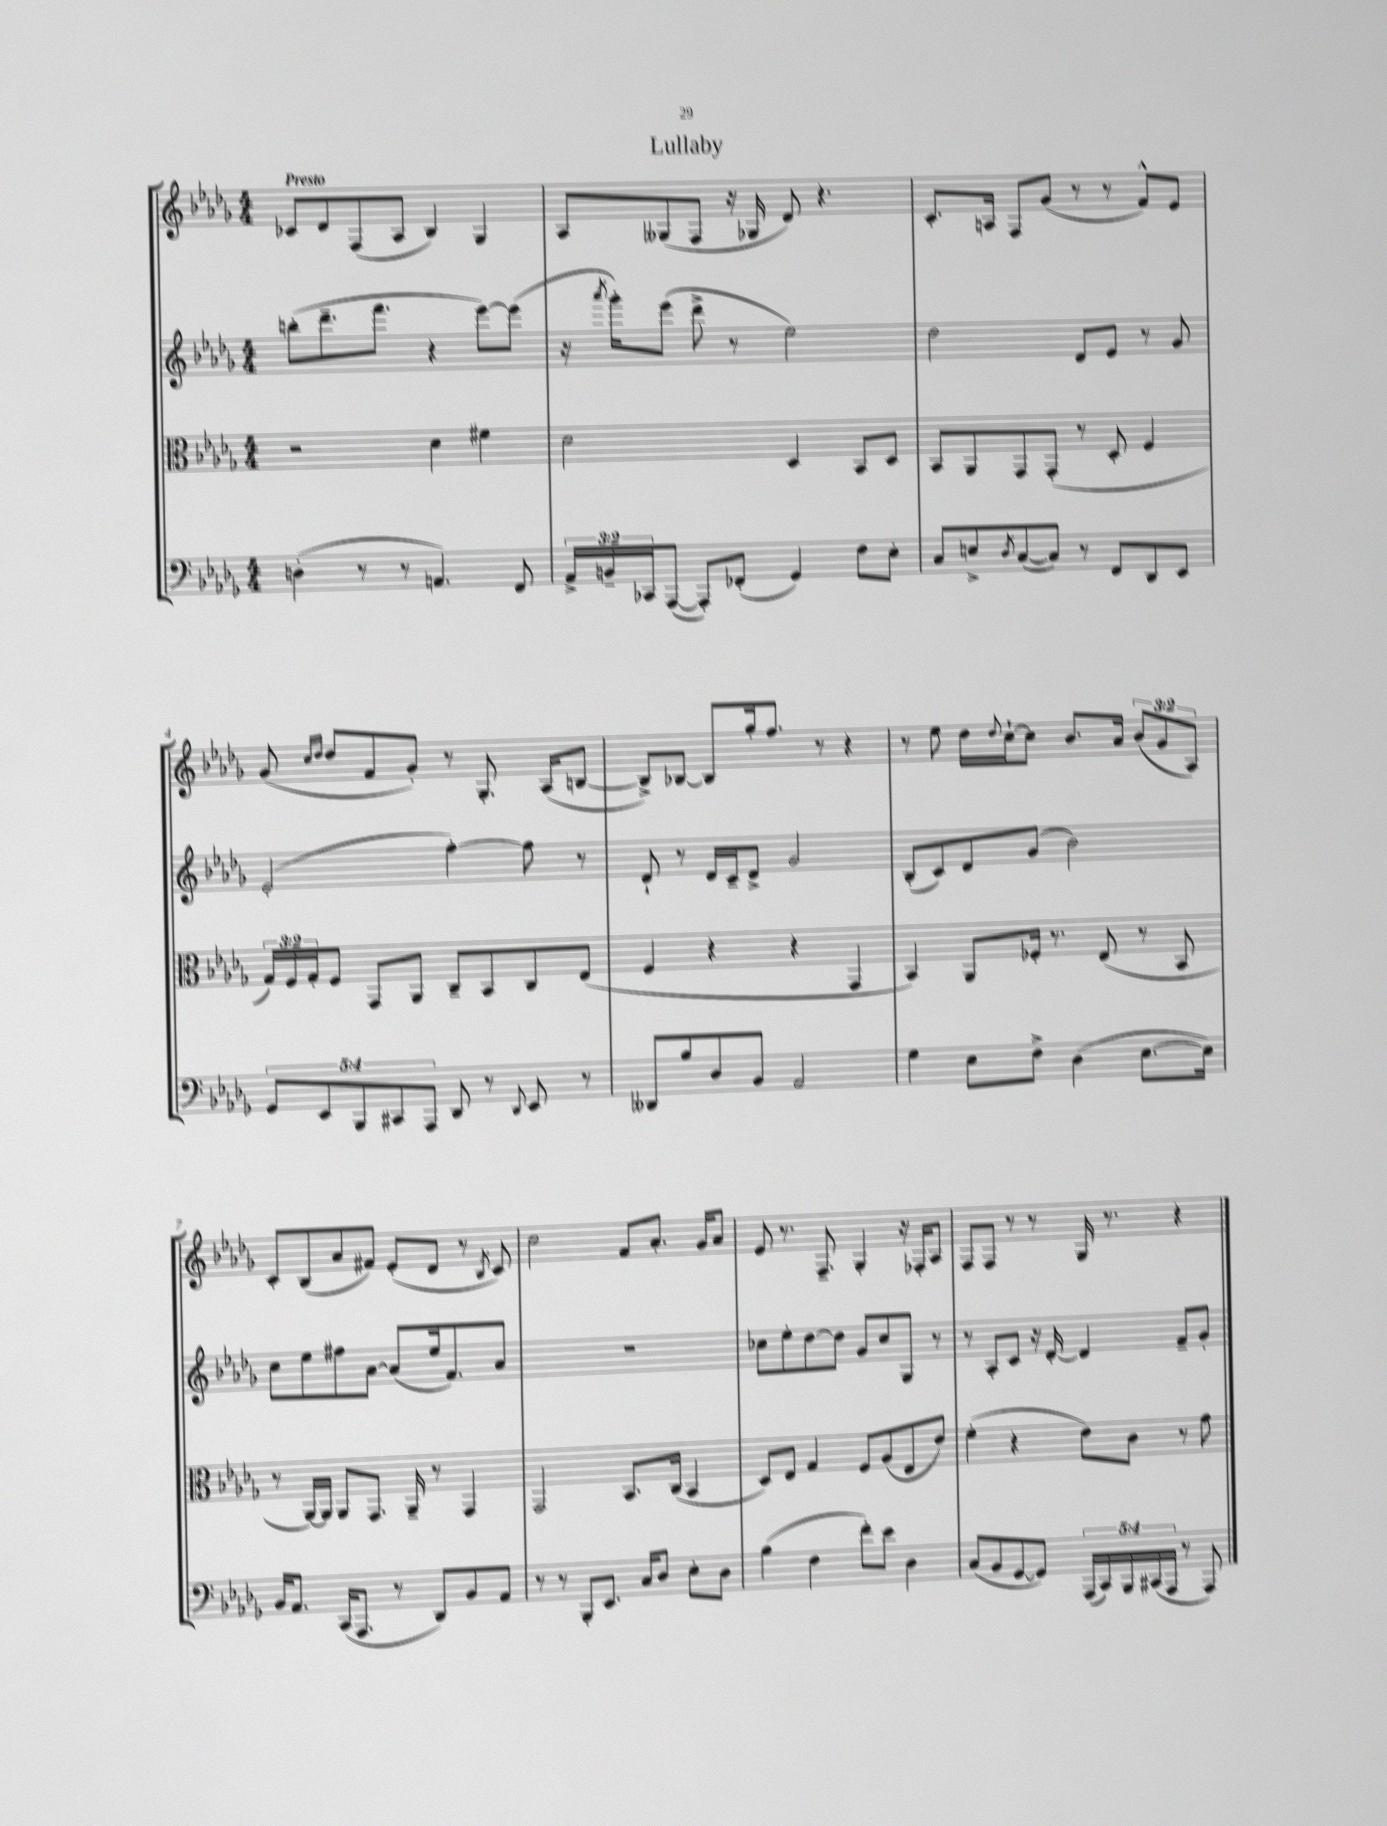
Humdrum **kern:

**kern	**kern	**kern	**kern
*part4	*part3	*part2	*part1
*staff4	*staff3	*staff2	*staff1
*clefF4	*clefC3	*clefG2	*clefG2
*k[b-e-a-d-g-]	*k[b-e-a-d-g-]	*k[b-e-a-d-g-]	*k[b-e-a-d-g-]
*M4/4	*M4/4	*M4/4	*M4/4
=1	=1	=1	=1
!	!	!	!LO:TX:a:B:t=Presto
(4Dn'\	2r	(8bbn'\L	8c-X/L
.	.	8.ddd-~\	8d-/
8r	.	.	(8F/
.	.	8.fff\J	.
8r	.	.	8A-/J
4.AAn/)	4d-\	4r	4B-/)
.	4f#X\	[8eee-\L)	4G-/
8FF/	.	(8eee-\J]	.
=2	=2	=2	=2
24AA-^/LL	2d-\	16r	8A-/L
24BBn~/	.	.	.
.	.	8qaaa-/	.
.	.	16ggg-'\KL)	.
24CC-X/J	.	.	.
([8AAA-/J	.	(8eee-\J	(8G--X/
8AAA-'/L])	.	8ddd-^\	8F/J
(8FF-X'/J	.	8r	16r
.	.	.	16G-X/
4GG-/)	4D-/	2ee-\)	8d-/)
.	.	.	4.r
8F\L	8BB-/L	.	.
8E-'\J	8D-/J	.	.
=3	=3	=3	=3
8C/L	8BB-/L	2dd-\	8.c'/L
8En^/	8AA-/	.	.
.	.	.	16An/Jk
8qD-/	.	.	.
([8C/	8GG-/	.	8F/L
8C/J])	(8GG-'/J	.	(8g-/J
8r	8r	8d-/L	8r
8FF/L	8D-'/	8e-/J	8r
8DD-/	4F/	8r	8f^^/L)
8EE-/J	.	8g-/	8e-/J
!!LO:LB:g=z
=4	=4	=4	=4
10GG-/L	24G-/LL)	(2e-'/	(8g-/
.	24F/	.	.
.	24G-'/J	.	.
10EE-/	.	.	.
.	.	.	16qqcc/LL
.	.	.	16qqdd-/JJ
.	8F/J	.	8dd-/L
10BBB-/	.	.	.
.	8GG-/L	.	8f/
10CC#X/	.	.	.
.	8AA-/J	.	8g-'/J)
10AAA-/J	.	.	.
8DD-/	8C~/L	[4ff'\)	8r
8r	8BB-/	.	8.G-'/
8qqDD-/	.	.	.
8EE-/	8C/	8ff\]	.
.	.	.	(16A-/KL
8r	(8E-/J	8r	[8Bn/J
=5	=5	=5	=5
8DD--X/L	4F/	8d-`/	8B^/L])
8B-/	.	8r	[8B-X/J
8D-/	4r	16d-/LL	8B-/L]
.	.	16c~/J	.
8BB-/J	.	8d-^/J	16gg-'/k
.	.	.	8.ff/J
2AA-/	4r	2g-/	.
.	.	.	8r
.	4GG-/	.	4r
=6	=6	=6	=6
4G-\	4BB-/)	(8B-'/L	8r
.	.	8c/)	8ee-\
8E-\L	8AA-/L	8d-/	16dd-\LL
.	.	.	8qqdd-/
.	.	.	[16cc`\J
8F^\J	16F-X'/Jk	(8g-/J	8cc\J]
.	8.r	.	.
(4D-\	.	2b-\)	8.b-/L
.	(8E-/	.	.
.	.	.	16a-/Jk
[8.E-\L	8r	.	(12b-/L
.	.	.	12g-/
.	8BB-/	.	.
.	.	.	12A-/J)
16E-\Jk])	.	.	.
!!LO:LB:g=z
=7	=7	=7	=7
16BB-/KL	8r	8cc\L	8c'/L
8.AA-/J	.	.	.
.	[16AA-/LL)	8ee-\	(8B-/
.	16AA-/JJ]	.	.
(16CC/KL	8AA-/L	8ff#X\	8a-/
8.AAA-/J	.	.	.
.	8.GG-/J	[8a-\J	8f#X/J)
8r	.	(8a-/L]	(8e-'/L
.	16AA-~/	.	.
8DD-/L)	8r	16ee-/k	8d-/J
.	.	8.f/)	.
8BB-/	4GG-/	.	8r
.	.	.	8qB-/
8AA-/J	.	8a-/J	8c/)
=8	=8	=8	=8
8r	2GG-/	1r	2cc\
8r	.	.	.
8BBB-'/L	.	.	.
8.EE-/J	.	.	.
.	8.BB-/L	.	8f/L
16C/KL	.	.	.
8D-/J	.	.	8.a-'/J
.	(16C/Jk	.	.
8E-'\L	4BB-/	.	.
.	.	.	16g-/KL
8D-\J	.	.	8a-/J
=9	=9	=9	=9
(4B-\	8D-/L)	8cc-X\L	8e-/
.	8E-/J	8ee-'\	8.r
4F\	4G-/	[8dd-\	.
.	.	.	8.F~/
.	.	8dd-\J]	.
8f'\L)	8F/L	8g-/L	4G-'/
8e-\J	(8A-/	8cc-/	.
4D-\	8E-/	8G-/J	16r
.	.	.	16F-X'/KL
.	8e-/J)	8r	8A-/J
=10	=10	=10	=10
(8C/L	(4f'\	8r	8F/L
8BB-/	.	8A-'/L	8F/J
[8GG-/	4r	8c/J	8r
8GG-/J])	.	16r	8r
.	.	[16d-'/	.
(20AAA-/LL	8e-\L)	4d-/]	16G-/
20CC/)	.	.	.
.	.	.	8.r
20BBB-/	.	.	.
.	8c\J	.	.
(20CC#X/	.	.	.
20AAA-/JJ	.	.	.
8r	8r	8f~/L	4r
8AAA-/)	8g-\	8g-'/J	.
==	==	==	==
*-	*-	*-	*-
